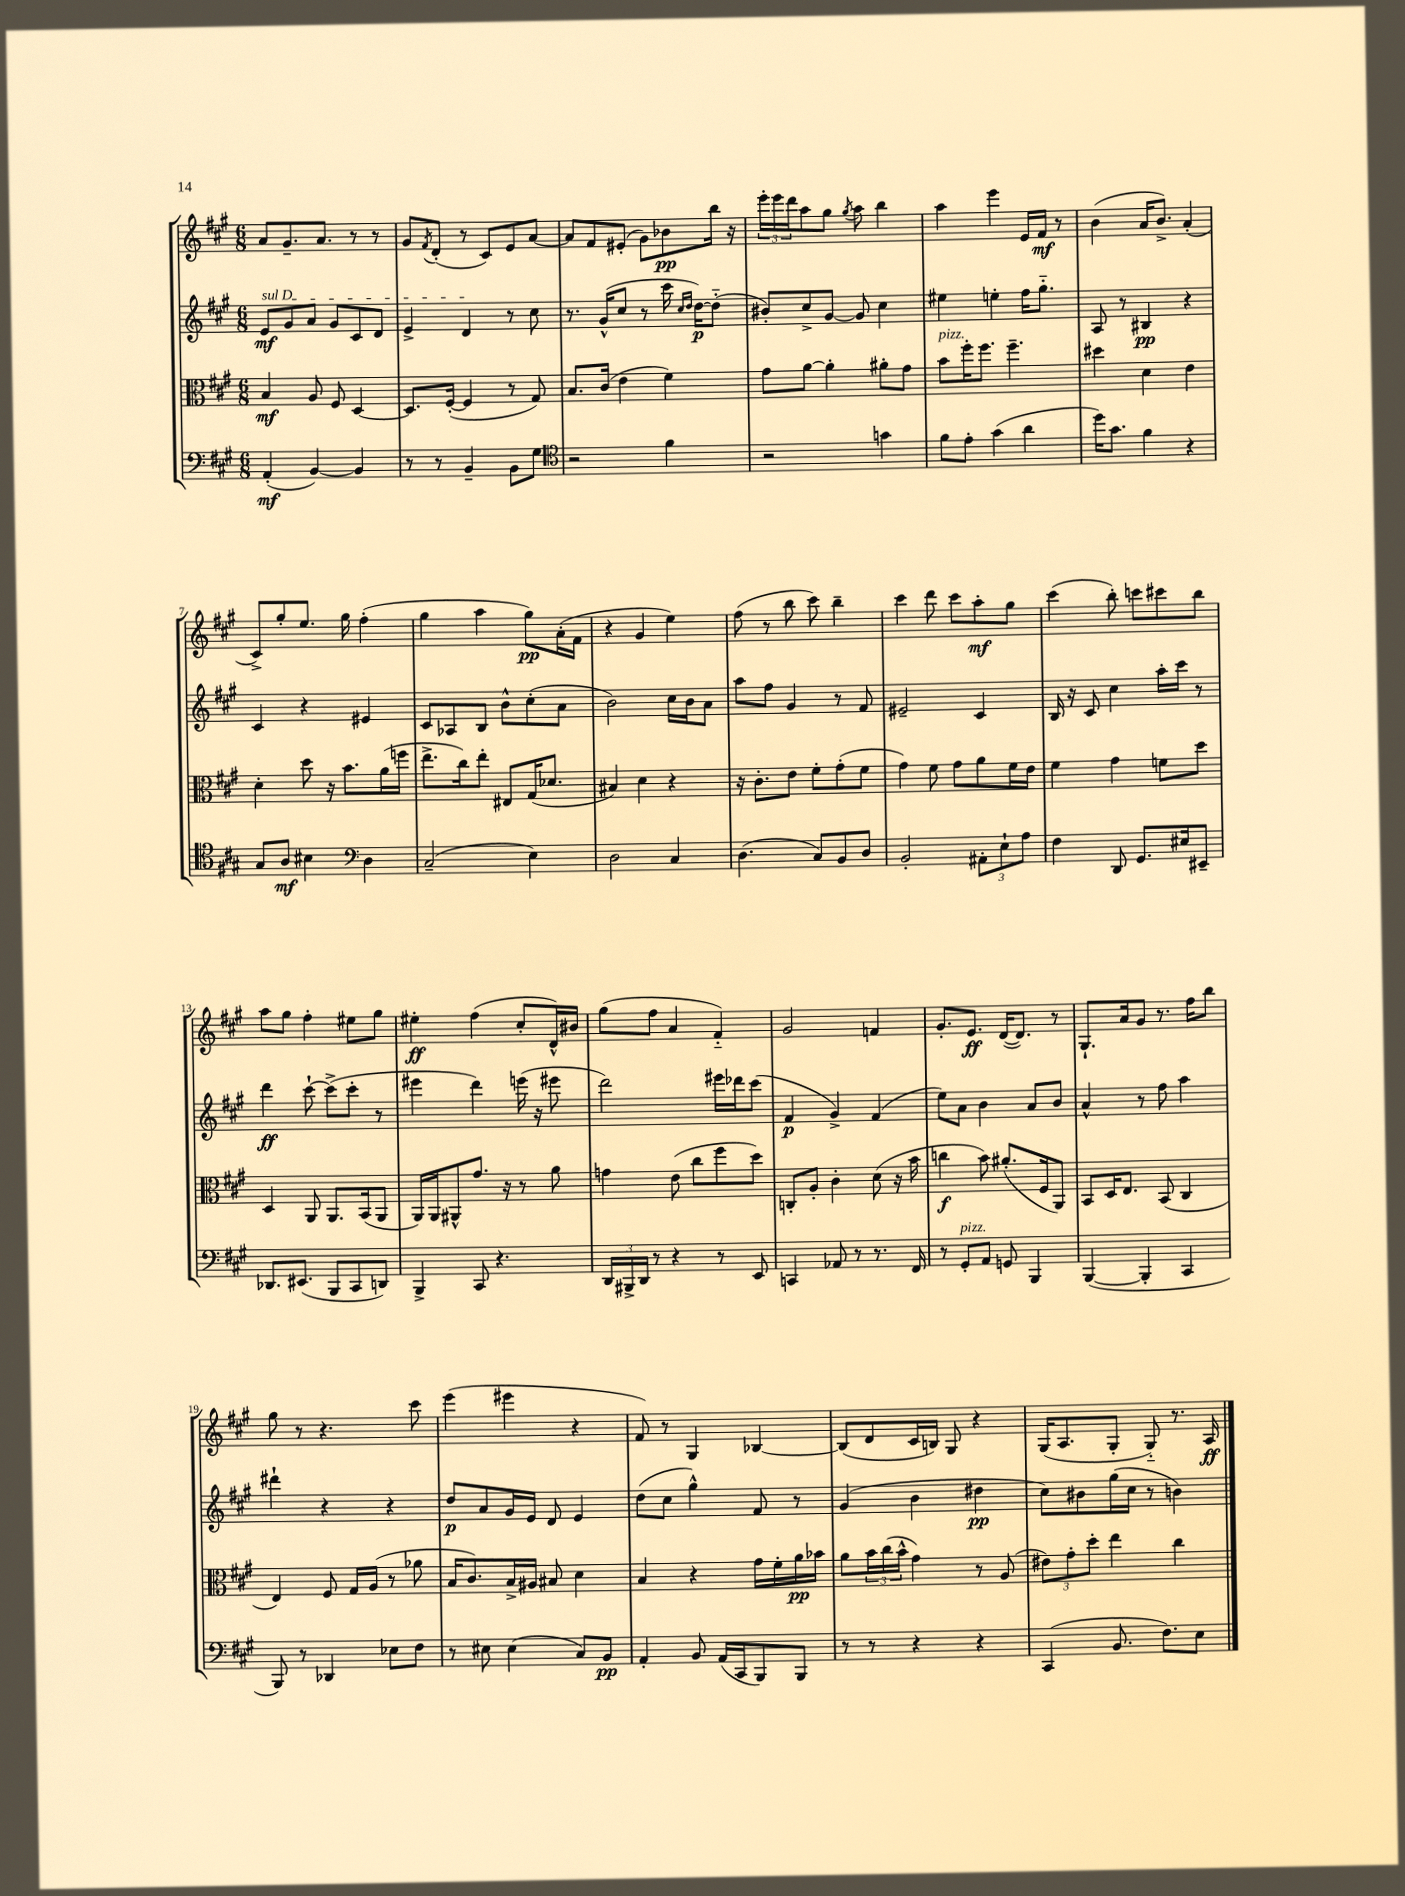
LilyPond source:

<<
\new StaffGroup <<
\new Staff = "s0" {
    \clef treble \key a \major \numericTimeSignature \time 6/8
    a'8 gis'8.-- a'8. r8 r8 |
    gis'8 \acciaccatura { fis'8 } d'8-.( r8 cis'8) e'8 a'8~ |
    a'8 fis'8 eis'8-.( gis'8) bes'8\pp b''16 r16 |
    \tuplet 3/2 { e'''16-. e'''16 d'''16 } a''8 gis''8 \acciaccatura { gis''8 } a''8 b''4 |
    a''4 e'''4 e'16 fis'16\mf r8 |
    b'4( a'16 b'8.->) a'4-.( |
    cis'8->) gis''8-. e''8. gis''16 fis''4-.( |
    gis''4 a''4 gis''8\pp) a'16-.( fis'16 |
    r4 gis'4 e''4) |
    fis''8( r8 b''8 cis'''8) b''4-- |
    cis'''4 d'''8 cis'''8 a''8-.\mf gis''8 |
    cis'''4( b''8-.) c'''8 cis'''8 b''8 |
    a''8 gis''8 fis''4-. eis''8 gis''8 |
    eis''4-.\ff fis''4( cis''8-. d'16-^) bis'16 |
    gis''8( fis''8 a'4 fis'4-_) |
    gis'2 f'4 |
    gis'8.-. e'8.\ff d'16~( d'8.) r8 |
    gis8.-! a'16 gis'8 r8. fis''16 b''8 |
    gis''8 r8 r4. cis'''8 |
    e'''4( eis'''4 r4 |
    fis'8) r8 gis4 bes4~ |
    bes8( d'8 cis'16 b16) gis8 r4 |
    gis16( a8. gis8-. gis8-_) r8. a16\ff \bar "|." |
}
\new Staff = "s1" {
    \clef treble \key a \major \numericTimeSignature \time 6/8
    \once \override TextSpanner.bound-details.left.text = \markup { \italic "sul D" } e'8\mf\startTextSpan gis'8 a'8 gis'8 cis'8 d'8 |
    e'4-> d'4\stopTextSpan r8 cis''8 |
    r8. gis'16-^( cis''8 r8 cis'''16 \grace { cis''16 d''16 } d''16~\p) d''8-_( |
    bis'8-.) cis''8-> gis'8~ gis'8 cis''4 |
    eis''4 e''4-. fis''16 gis''8.-_ |
    a8 r8 bis4\pp r4 |
    cis'4 r4 eis'4 |
    cis'8 aes8 b8 b'8-^ cis''8-.( a'8 |
    b'2) cis''16 b'16 a'8 |
    a''8 fis''8 gis'4 r8 fis'8 |
    eis'2-- cis'4 |
    b16 r16 cis'8 cis''4 a''16-. cis'''16 r8 |
    d'''4\ff cis'''8~-! cis'''8->( cis'''8-. r8 |
    eis'''4 d'''4) e'''16( r16 eis'''8 |
    d'''2) eis'''16 des'''16 cis'''8( |
    fis'4\p gis'4->) fis'4( |
    e''8) a'8 b'4 a'8 b'8 |
    a'4-^ r8 fis''8 a''4 |
    dis'''4-! r4 r4 |
    d''8\p a'8 gis'16 e'16 d'8 e'4 |
    d''8( cis''8 gis''4-^) fis'8 r8 |
    gis'4( b'4 dis''4\pp |
    cis''8) bis'8 gis''16( cis''16 r8 b'4) \bar "|." |
}
\new Staff = "s2" {
    \clef alto \key a \major \numericTimeSignature \time 6/8
    b4\mf a8 fis8 d4~ |
    d8. fis16~-.( fis4 r8 gis8) |
    b8. cis'16( e'4 fis'4) |
    gis'8 a'8~ a'4-. ais'8-. gis'8 |
    b'8^\markup { \italic "pizz." } fis''16-. fis''8. fis''4.-- |
    dis''4 d'4 e'4 |
    d'4-. d''8 r16 b'8. a'16( f''16 |
    e''8.-> cis''16) e''8-. eis8 gis16( des'8. |
    bis4) d'4 r4 |
    r16 cis'8.-. e'8 fis'8-. gis'8-.( fis'8 |
    gis'4) fis'8 gis'8 a'8 fis'16 e'16 |
    fis'4 gis'4 f'8 d''8 |
    d4 a,8 a,8. b,16( a,8 |
    a,16) a,16 ais,8-^ gis'8. r16 r8 a'8 |
    g'4 e'8( cis''8 fis''8 d''8) |
    c8-. a8-. cis'4-. d'8( r16 b'16 |
    c''4\f b'8) ais'8.-.( fis16 a,8) |
    b,8 d16 e8. b,8( cis4 |
    e4) fis8 gis16 a16( r8 aes'8 |
    b16 cis'8.) b16-> ais16 bis8 d'4 |
    b4 r4 gis'16 fis'16-. a'16\pp bes'16 |
    a'8 \tuplet 3/2 { b'16 cis''16( b'16-^ } gis'4) r8 a8( |
    \tuplet 3/2 { eis'8) gis'8-. d''8-. } e''4 cis''4 \bar "|." |
}
\new Staff = "s3" {
    \clef bass \key a \major \numericTimeSignature \time 6/8
    a,4-.\mf( b,4~) b,4 |
    r8 r8 b,4-- b,8 gis8 |
    \clef tenor r2 fis'4 |
    r2 g'4 |
    fis'8 e'8-. gis'4( a'4 |
    d''16) gis'8. fis'4 r4 |
    gis8 a8\mf bis4 \clef bass d4 |
    cis2--( e4) |
    d2 cis4 |
    d4.( cis8) b,8 d8 |
    b,2-. \tuplet 3/2 { ais,8-. e8-! a8 } |
    fis4 d,8 gis,8. eis16 eis,8-- |
    des,8. eis,8.( b,,8 cis,8 d,8) |
    b,,4-> cis,8 r4. |
    \tuplet 3/2 { d,16 bis,,16-> d,16 } r8 r4 r8 e,8 |
    c,4 aes,8 r8 r8. fis,16 |
    r8 gis,8-.^\markup { \italic "pizz." } a,8 g,8 b,,4 |
    b,,4~( b,,4-. cis,4 |
    b,,8) r8 des,4 ees8 fis8 |
    r8 eis8 eis4( cis8) b,8\pp |
    a,4-. b,8 a,16( cis,16 b,,8) b,,8 |
    r8 r8 r4 r4 |
    cis,4( b,8. fis8.) e8 \bar "|." |
}
>>
>>
